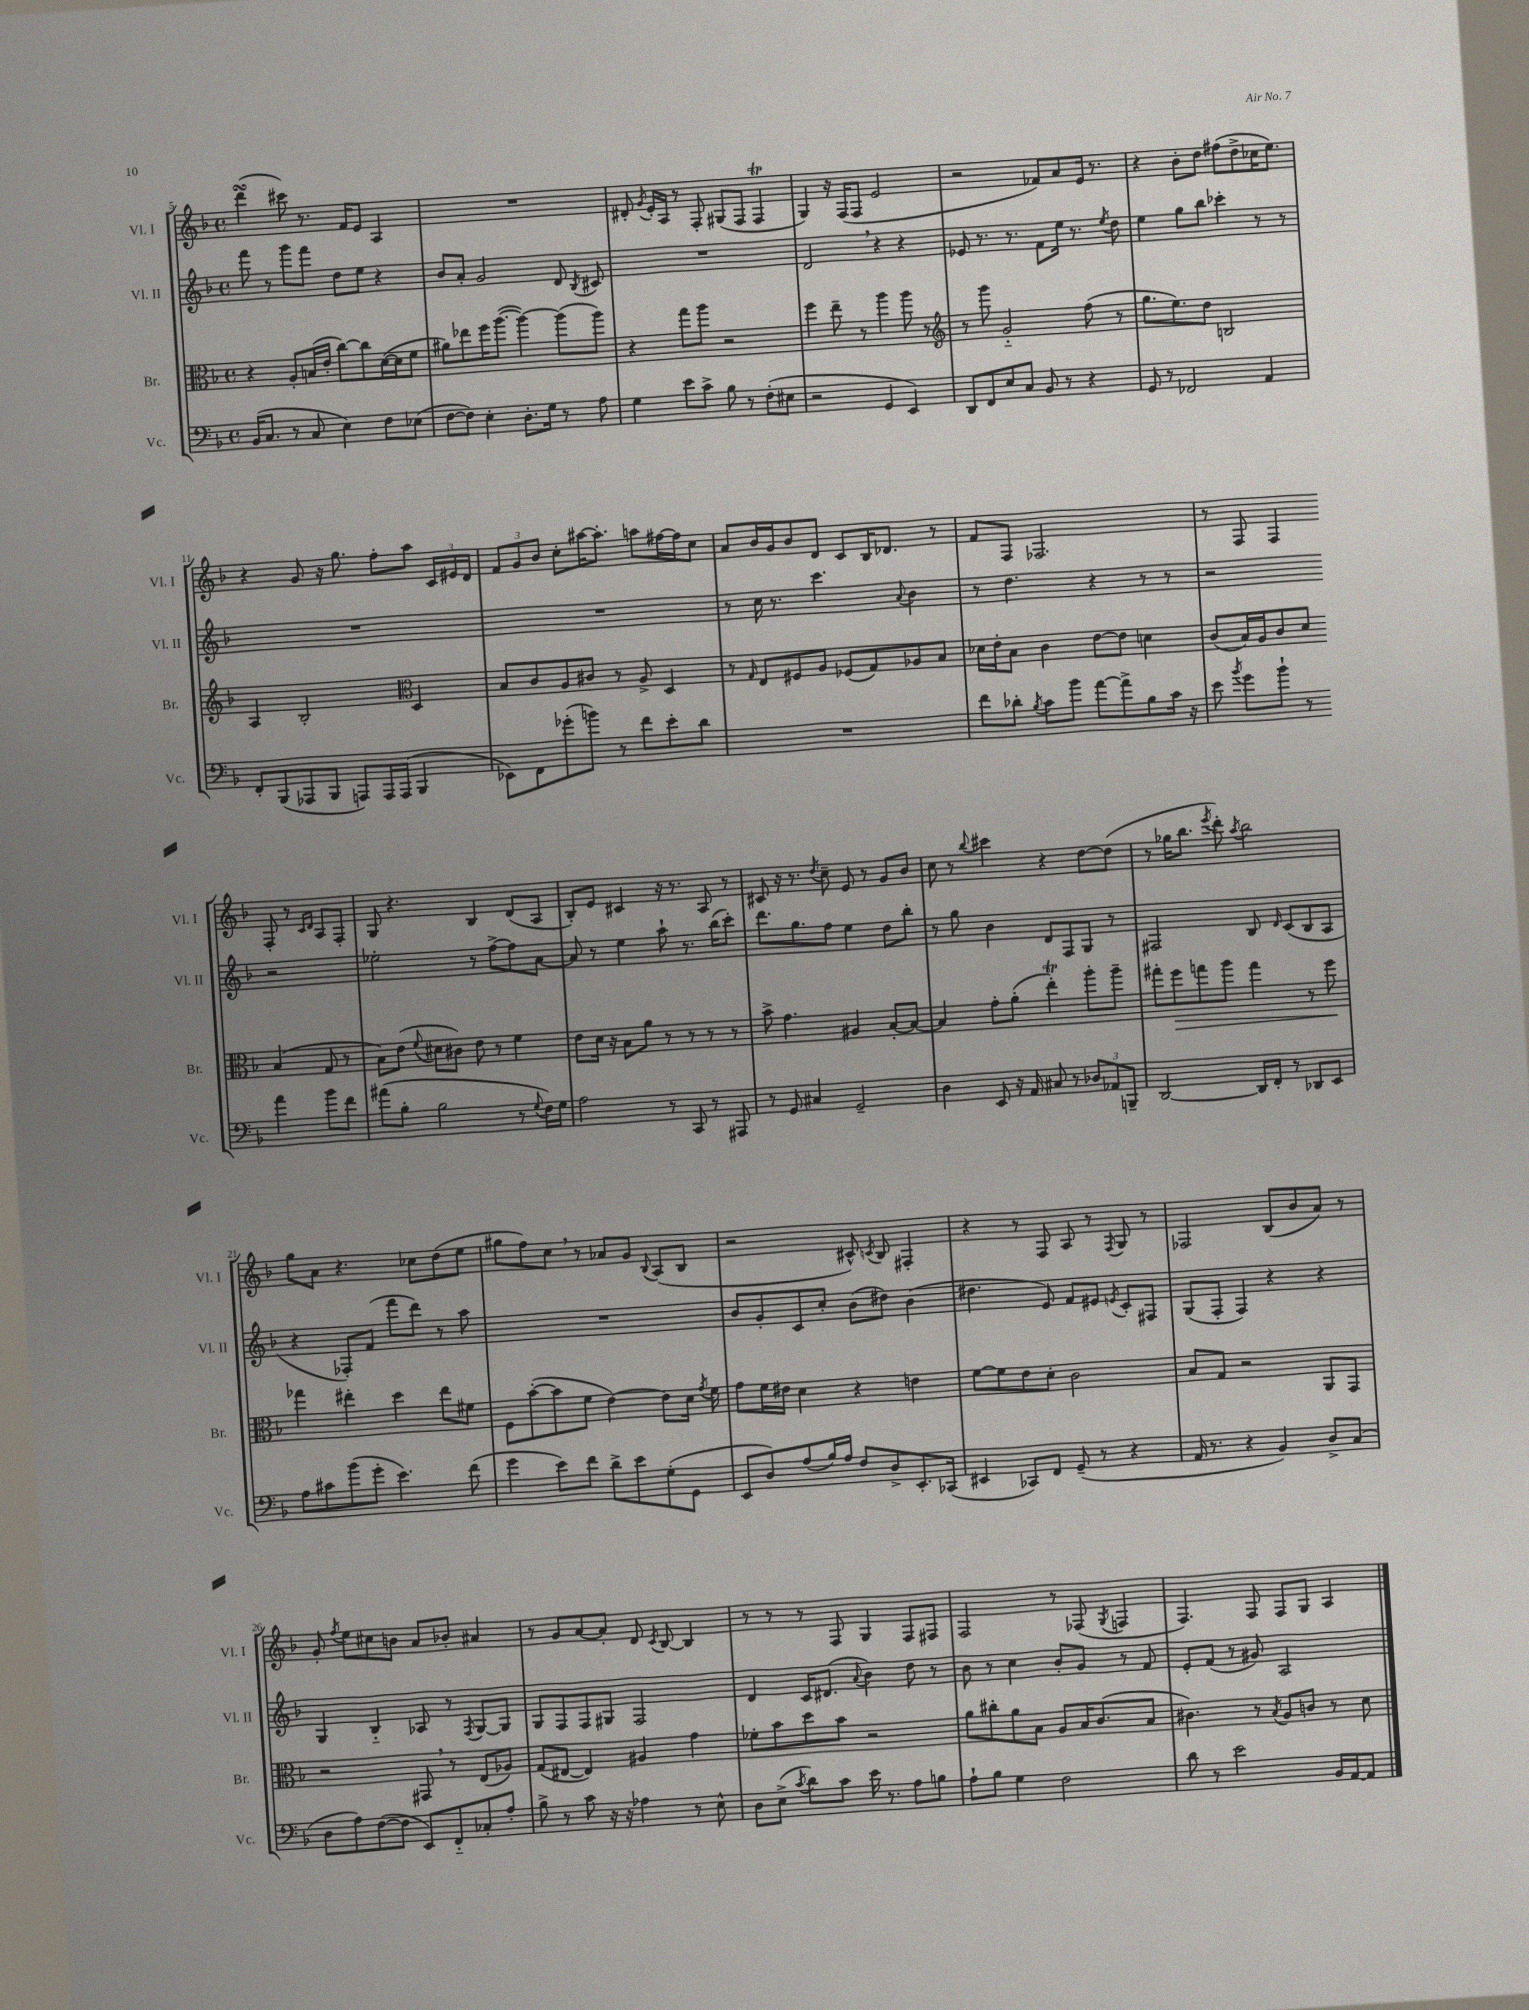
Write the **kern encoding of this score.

**kern	**kern	**dynam	**kern	**kern
*part4	*part3	*part3	*part2	*part1
*staff4	*staff3	*staff3	*staff2	*staff1
*I"Vc.	*I"Br.	*	*I"Vl. II	*I"Vl. I
*I'Vc.	*I'Br.	*	*I'Vl. II	*I'Vl. I
*clefF4	*clefC3	*	*clefG2	*clefG2
*k[b-]	*k[b-]	*	*k[b-]	*k[b-]
*M4/4	*M4/4	*	*M4/4	*M4/4
*met(c)	*met(c)	*	*met(c)	*met(c)
=5	=5	=5	=5	=5
(16BB-/KL	4r	.	8fff\	(4dddsSSS\
8.C/J	.	.	.	.
.	.	.	8r	.
8r	8A'/L	.	8ggg\L	8ccc#X\)
8C/	(16Bn/L	.	8fff\J	8.r
.	16e'/JJ	.	.	.
4E\)	[8cc\L)	.	8dd\L	.
.	.	.	.	16f/KL
.	8cc\]	.	8ee\J	8e/J
8F\L	([16d\L	.	4r	4A/
.	16d\J]	.	.	.
(8E-X\J	8f\J	.	.	.
=6	=6	=6	=6	=6
[8F\L	8a#X\L)	.	8b-/L	1r
8F\J])	8ee-X\	.	8a'/J	.
4E'\	16ff\K	.	2g/	.
.	([8.aa\J	.	.	.
8.D'\L	4aa\_)	.	.	.
16G\Jk	.	.	.	.
8r	(8aa\L]	.	8d/	.
.	.	.	8qB-/	.
8A\	8aa\J)	.	8c#X/	.
=7	=7	=7	=7	=7
4G\	4r	.	1r	8d#X'/
.	.	.	.	8qg/
.	.	.	.	16e'/LL
.	.	.	.	16A/JJ
8e\L	8gg\L	.	.	8r
8c^\J	8aa\J	.	.	8F'/
8B-\	2r	.	.	(8G#X/L
8r	.	.	.	8F/J
(8F'\L	.	.	.	4FT/
8E#X\J	.	.	.	.
=8	=8	=8	=8	=8
2r	4ff\	.	2d,/	4G/)
.	8ee~\	.	.	16r
.	.	.	.	(16F/KL
.	8r	.	.	8F/J
4GG/	4aa\	.	4r	2e/
4EE/)	8aa\	.	4r	.
.	8r	.	.	.
=9	=9	=9	=9	=9
*	*clefG2	*	*	*
8DD/L	8r	.	8e-X/	2r
8FF/	8ggg\	.	8.r	.
8E/	2g/	.	.	.
.	.	.	8.r	.
8C/J	.	.	.	.
8BB-/	.	.	8f\L	8f-X/L)
8r	.	.	16ee\Jk	8a/
.	.	.	8.r	.
4r	(8ff\	.	.	16e/Jk
.	.	.	.	8.r
.	.	.	8qee/	.
.	8r	.	8dd\	.
=10	=10	=10	=10	=10
8GG/	8.gg\L	.	4ee\	4r
8r	.	.	.	.
.	8.ee\)	.	.	.
2FF-X/	.	.	8gg\L	8b-'\L
.	8dd\J	.	8bb-\J	8dd\J
.	2Bn/	.	4ccc-X'\	(8ff#X\L
.	.	.	.	8dd^\
4AA/	.	.	8r	16cc-X\K
.	.	.	.	8.ee\J)
.	.	.	8r	.
!!LO:LB:g=z
=11	=11	=11	=11	=11
8FF'/L	4A/	.	1r	4r
(8BBB-/	.	.	.	.
8AAA-X/	2B-'/	.	.	8g/
8BBB-/J	.	.	.	16r
.	.	.	.	8.gg\
8AAAn/L)	.	.	.	.
16AAA/L	.	.	.	8ff'\L
(16AAA/JJ	.	.	.	.
*	*clefC3	*	*	*
4BBB-/	4D/	.	.	8aa\J
.	.	.	.	24c/LL
.	.	.	.	24e#X/
.	.	.	.	24d/JJ
=12	=12	=12	=12	=12
8EE-X\L)	8B-/L	.	1r	12f/L
.	.	.	.	12g/
8FF\	8c/	.	.	.
.	.	.	.	12b-/J
(8g-X'\	8A/	.	.	8cc'\L
8bn\J)	8c#X/J	.	.	[16aa#X\K
.	.	.	.	8.aa#'\J]
8r	8r	.	.	.
8f\L	8A^/	.	.	8aan\L
8e'\	4D/	.	.	[16ff#X\L
.	.	.	.	16ff#\J]
8d\J	.	.	.	8cc\J
=13	=13	=13	=13	=13
1r	8r	.	8r	8a/L
.	16qqG/	.	.	.
.	8E/L	.	16cc\	16b-/L
.	.	.	8.r	16g/J
.	8F#X/	.	.	8b-/
.	8A/J	.	4.ccc\	8d/J
.	(8F-X/L	.	.	8c/L
.	8G/)	.	.	16B-/K
.	.	.	.	8.d-X/J
.	.	.	8qqa/	.
.	8A-X/	.	4b-\	.
.	8B-/J	.	.	8r
=14	=14	=14	=14	=14
8f\L	16d-X\LL	.	8r	8f/L
.	16e'\J	.	.	.
8d-X'\J	8B-\J	.	4.dd\	8F/J
8qB-/	.	.	.	.
8c\L	4c\	.	.	2.F-X/
8b-\J	.	.	.	.
[8a\L	[8e\L	.	4r	.
8a^\]	8e\J]	.	.	.
8B-\	4dn\	.	8r	.
16c\Jk	.	.	8r	.
16r	.	.	.	.
=15	=15	=15	=15	=15
8e\	(8c/L	.	2r	8r
8qb-/	.	.	.	.
8g\L	16B-/L)	.	.	8F/
.	16A/J	.	.	.
8b-`\J	8c/	.	.	4F/
8r	8d/J	.	.	.
4a\	(4B-/	.	2r	8F'/
.	.	.	.	8r
.	.	.	.	16qqc/LL
.	.	.	.	16qqd/JJ
8b-\L	8G/	.	.	8A/L
8f\J	8r	.	.	8F'/J
!!LO:LB:g=z
=16	=16	=16	=16	=16
(8a#X\L	8B-\L)	.	2ee-X'\	8G/
8B-'\J	(8e\J	.	.	4.r
.	8qqf/	.	.	.
2B-\	8d#X\L	.	.	.
.	8c#X\J)	.	.	.
.	8e\	.	8r	4B-/
.	8r	.	[8ff^\L	.
8r	4f\	.	8ff\]	(8d/L
8qqG/	.	.	.	.
16F\LL)	.	.	[8a\J	8A/J
16G\JJ	.	.	.	.
=17	=17	=17	=17	=17
2A\	8e\L	.	8a/]	8B-'/L)
.	16d\Jk	.	8r	8e/J
.	16r	.	.	.
.	8B-\L	.	4ee\	4c#X/
.	8a\J	.	.	.
8r	8r	.	8aa`\	16r
.	.	.	.	8.r
8CC/	8r	.	8.r	.
8r	8r	.	.	8A/
.	.	.	(16bb-\KL	.
8AAA#X/	8r	.	8ccc'\J)	8r
=18	=18	=18	=18	=18
8r	8b-^\	.	8.ddd\L	8c#X/
8GG/	4.g\	.	.	16r
.	.	.	8.gg\	8.r
4C#X/	.	.	.	.
.	.	.	.	8qdd/
.	.	.	8ff\J	8cc~\
2GG~/	4A#X/	.	4ee\	8e/
.	.	.	.	8r
.	[8B-'/L	.	8dd\L	8g/L
.	8B-/J_	.	8bb-'\J	8b-/J
=19	=19	=19	=19	=19
4D\	4B-/]	.	8r	8cc\
.	.	.	8gg\	8r
.	.	.	.	8qqbb-/
8EE/	8g'\L	.	4b-\	4ccc#X\
16r	(8a'\J	.	.	.
16AA/	.	.	.	.
8C#X/	4eet'\)	.	8d/L	4r
8r	.	.	8F/	.
12D-X/L	8aa'\L	.	8G/J	[8dd\L
12AA-X/	.	.	.	.
.	8aa~\J	.	8r	(8dd\J]
12BBBn~/J	.	.	.	.
=20	=20	=20	=20	=20
[2DD/	8gg#X'\L	.	2F#X/	8r
!	!	!LO:HP:b	!	!
.	8ff\	>	.	16gg-X\KL
.	.	.	.	8.bb-\J
.	8ggn\	.	.	.
.	.	.	.	8qeee/
.	8aa\J	.	.	8ddd'\)
.	.	.	.	8qaa/
16DD/LL]	4gg\	.	8B-/	2bb-\
16FF'/JJ	.	.	.	.
.	.	.	16qqd/	.
8r	.	.	(8c/L	.
8DD-X/L	8r	.	8B-/	.
8EE/J	8ff\	.	8A/J	.
.	.	]	.	.
!!LO:LB:g=z
=21	=21	=21	=21	=21
8A\L	4gg-X\	.	4r	8gg\L
8c#X\	.	.	.	8a\J
(8b-\	4ee#X'\	.	8F-X'/L)	4.r
8g'\J	.	.	(8f/J	.
4.e\)	4dd\	.	8fff\L	.
.	.	.	8ddd\J)	8cc-X\L
.	8ee#\L	.	8r	(8dd\
(8f\	8f#X\J	.	8aa\	8ee\J
=22	=22	=22	=22	=22
4g\	8F\L	.	1r	8gg#X\L
.	([8b-'\	.	.	8ff\)
8e\L)	8b-\]	.	.	8cc,\J
8f\J	8f\J	.	.	8r
8d^\L	[4e\)	.	.	8a-X/L
8e\	.	.	.	8g/J
.	.	.	.	8qqB-/
(8G'\	8e\L]	.	.	(8A/L
8GG\J	16d\Jk	.	.	8B-/J
.	8qg/	.	.	.
.	16f\	.	.	.
=23	=23	=23	=23	=23
8EE/L	8g\L	.	8b-/L	2r
8D/)	16f\L	.	8g'/	.
.	16e#X\JJ	.	.	.
(8A/	4d\	.	8c/	.
16B-/L)	.	.	8cc'/J	.
16A/JJ	.	.	.	.
8F/L	4r	.	(8b-\L	8c#X^^/)
.	.	.	.	8qcn/
8D^/	.	.	8dd#X\J)	8B-/
8.EE'/	4en\	.	(4b-\	4F#X'/
(16CC-X/Jk	.	.	.	.
=24	=24	=24	=24	=24
4EE#X/	[8f\L	.	4.dd#X\	4r
.	8f\]	.	.	.
8CC-X/L)	8e\	.	.	8r
8FF/J	8d'\J	.	8e/)	8F/
(8GG~/	2c\	.	8f/L	8A/
8r	.	.	8e#X/J	8r
.	.	.	8qen/	8qF/
4r	.	.	8c'/L	8G/
.	.	.	8F#X/J	8r
=25	=25	=25	=25	=25
16AA/	8B-/L	.	(8G/L	2F-X/
8.r	.	.	.	.
.	8G/J	.	8F'/J	.
4r	2r	.	4F/)	.
4BB-/)	.	.	4r	(8B-/L
.	.	.	.	8b-/
8D^/L	8AA/L	.	4r	8a/J)
(8C/J	8GG/J	.	.	8r
!!LO:LB:g=z
=26	=26	=26	=26	=26
8D\L	2r	.	4G/	8g'/
.	.	.	.	8qff/
8A\)	.	.	.	8ee\L
([8F\	.	.	4B-/	8cc#X\
8F\J]	.	.	.	8bn\J
8EE/L)	8GG#X,/	.	8A-X/	8a/L
8FF/	8r	.	8r	8b-X'/J
.	.	.	8qF/	.
8C-X'/	(8E/L	.	[8G/L	4a#X/
8A'/J	8A-X/J)	.	8G/J]	.
=27	=27	=27	=27	=27
8B-^\	(8G/L	.	8G/L	8r
8r	[8E#X/J	.	8F/	8g/L
8c\	4E#/])	.	8F/	[8a/
16r	.	.	8G#X/J	8a'/J]
16r	.	.	.	.
4A-X\	4A#X/	.	2F/	8d/
.	.	.	.	8qc/
.	.	.	.	[8B-/
8r	4g\	.	.	4B-/]
8E^^\	.	.	.	.
=28	=28	=28	=28	=28
8D\L	8f-X'\L	.	4d/	8r
(8E^\J	8b-\	.	.	8r
8qc/	.	.	.	.
8d\L)	8dd\	.	16c/KL	8r
.	.	.	(8.d#X/J	.
8c\J	8b-\J	.	.	8F/
.	.	.	8qqa/	.
16e\	2r	.	4b-\)	4G/
8.r	.	.	.	.
8A\L	.	.	8dd\	8F/L
8Bn\J	.	.	8r	8F#X/J
=29	=29	=29	=29	=29
8A`\L	8a\L	.	8b-\	2F/
8B-\J	8cc#X'\	.	8r	.
4G\	8a\	.	4cc\	.
.	8B-\J	.	.	.
2F\	8A/L	.	8b-'/L	8r
.	16B-/K	.	8g/J	(8F-X/
.	(8.c/	.	.	.
.	.	.	.	8qG/
.	.	.	8r	4Fn/
.	8B-/J	.	8f/	.
=30	=30	=30	=30	=30
8d\	4.c#X\)	.	8e'/L	4.F/)
8r	.	.	(8f/J	.
2e\	.	.	8r	.
.	8r	.	8g#X/)	8F/
.	8qB-/	.	.	.
.	8A/L	.	2A/	8F/L
.	8cn/J	.	.	8G/J
16BB-/LL	8r	.	.	4A/
[16AA/J	.	.	.	.
8AA/J]	8d\	.	.	.
==	==	==	==	==
*-	*-	*-	*-	*-
